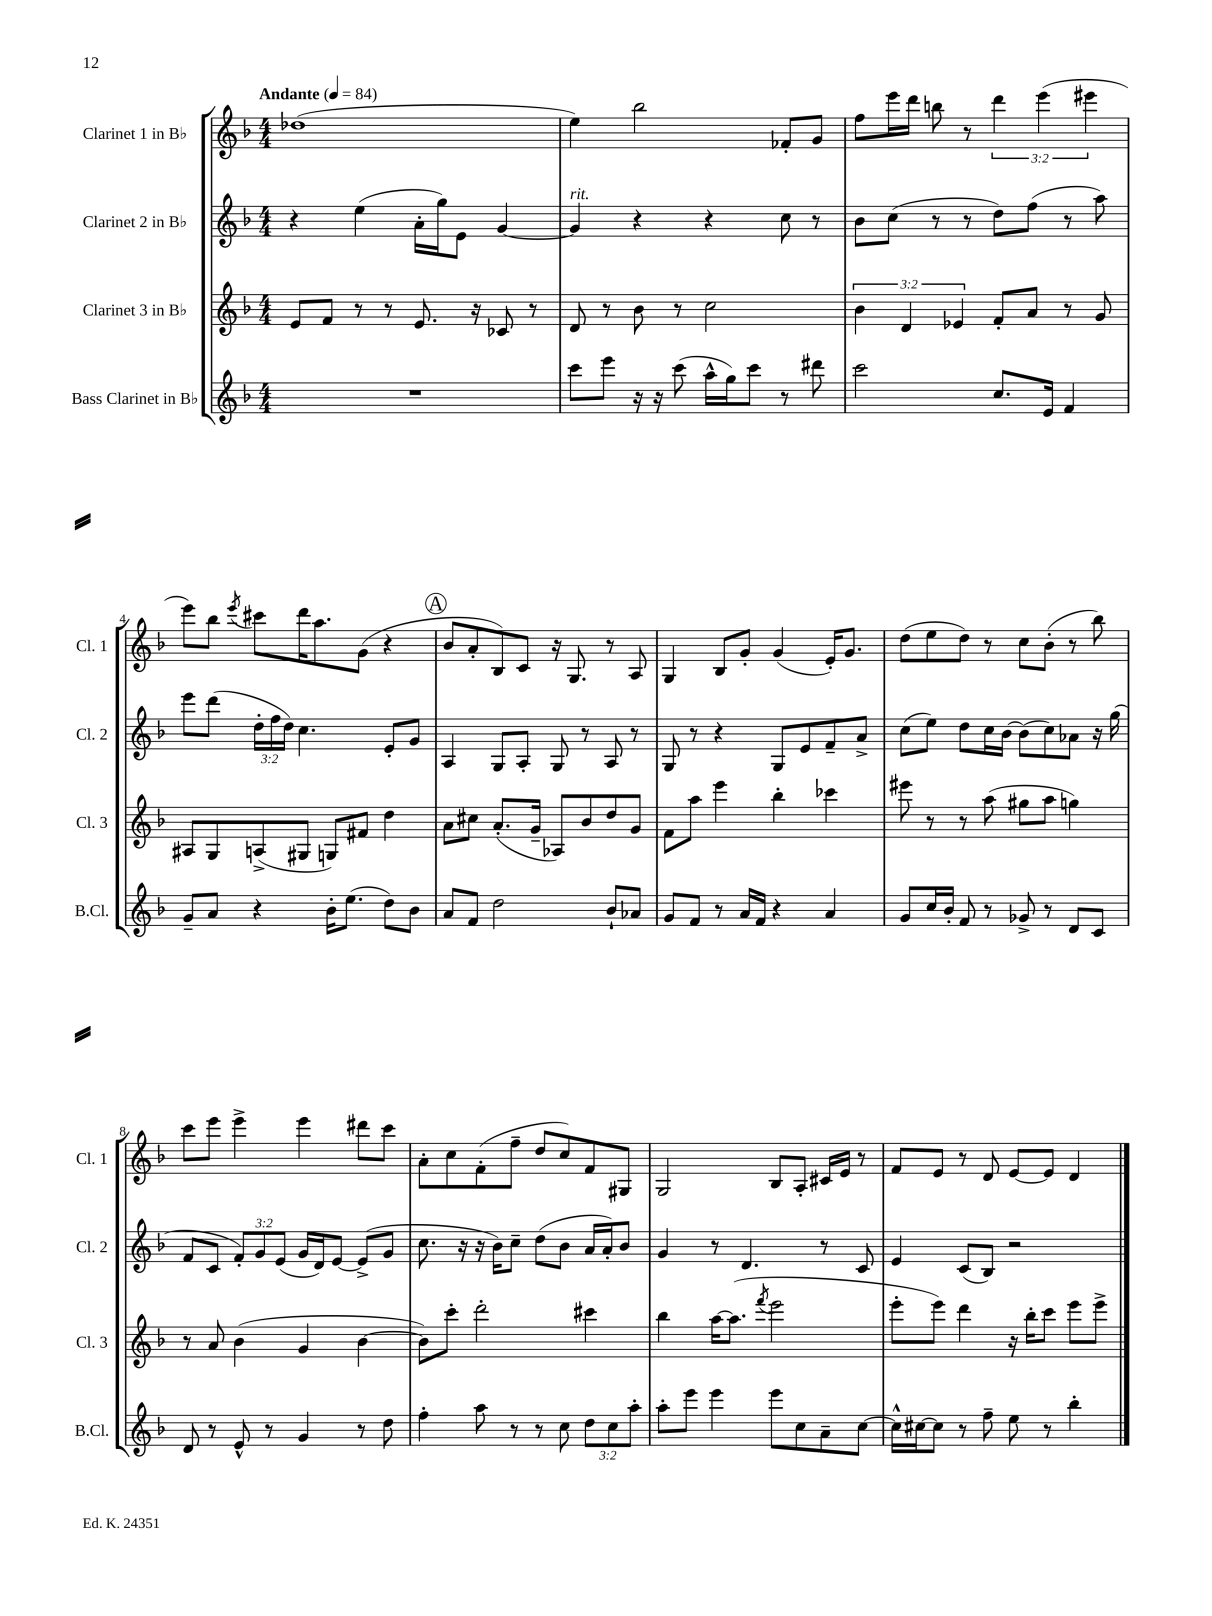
<<
\new StaffGroup <<
\new Staff = "s0" \with { instrumentName = "Clarinet 1 in Bb" shortInstrumentName = "Cl. 1" } {
    \clef treble \key f \major \numericTimeSignature \time 4/4 \override Staff.TupletNumber.text = #tuplet-number::calc-fraction-text \tempo "Andante" 4 = 84
    des''1( |
    e''4) bes''2 fes'8-. g'8 |
    f''8 e'''16 d'''16 b''8 r8 \tuplet 3/2 { d'''4 e'''4( eis'''4 } |
    e'''8) bes''8 \acciaccatura { e'''8 } cis'''8 d'''16 a''8. g'8( r4 |
    \mark \markup { \circle "A" } bes'8 a'8-. bes8) c'8 r16 g8. r8 a8 |
    g4 bes8 g'8-. g'4( e'16-.) g'8. |
    d''8( e''8 d''8) r8 c''8 bes'8-.( r8 bes''8) |
    c'''8 e'''8 e'''4-> e'''4 dis'''8 c'''8 |
    a'8-. c''8 f'8-.( f''8-- d''8 c''8) f'8 gis8 |
    g2 bes8 a8-. cis'16 e'16 r8 |
    f'8 e'8 r8 d'8 e'8~ e'8 d'4 \bar "|." |
}
\new Staff = "s1" \with { instrumentName = "Clarinet 2 in Bb" shortInstrumentName = "Cl. 2" } {
    \clef treble \key f \major \numericTimeSignature \time 4/4 \override Staff.TupletNumber.text = #tuplet-number::calc-fraction-text
    r4 e''4( a'16-. g''16) e'8 g'4~ |
    g'4^\markup { \italic "rit." } r4 r4 c''8 r8 |
    bes'8 c''8( r8 r8 d''8) f''8( r8 a''8) |
    e'''8 d'''8( \tuplet 3/2 { d''16-. f''16 d''16) } c''4. e'8-. g'8 |
    \mark \markup { \circle "A" } a4 g8 a8-. g8 r8 a8 r8 |
    g8 r8 r4 g8 e'8 f'8-- a'8-> |
    c''8( e''8) d''8 c''16 bes'16~ bes'8( c''8) aes'8 r16 g''16( |
    f'8 c'8 \tuplet 3/2 { f'8-.) g'8 e'8( } g'16 d'16) e'8~ e'8->( g'8 |
    c''8. r16 r16 bes'16) c''8-- d''8( bes'8 a'16 a'16-.) bes'8 |
    g'4 r8 d'4. r8 c'8 |
    e'4 c'8( bes8) r2 \bar "|." |
}
\new Staff = "s2" \with { instrumentName = "Clarinet 3 in Bb" shortInstrumentName = "Cl. 3" } {
    \clef treble \key f \major \numericTimeSignature \time 4/4 \override Staff.TupletNumber.text = #tuplet-number::calc-fraction-text
    e'8 f'8 r8 r8 e'8. r16 ces'8 r8 |
    d'8 r8 bes'8 r8 c''2 |
    \tuplet 3/2 { bes'4 d'4 ees'4 } f'8-. a'8 r8 g'8 |
    ais8 g8 a8->( gis8 g8) fis'8 d''4 |
    \mark \markup { \circle "A" } a'8 cis''8 a'8.-.( g'16-- aes8) bes'8 d''8 g'8 |
    f'8 a''8 e'''4 bes''4-. ces'''4 |
    eis'''8 r8 r8 a''8( gis''8 a''8 g''4) |
    r8 a'8 bes'4( g'4 bes'4~ |
    bes'8) c'''8-. d'''2-. cis'''4 |
    bes''4 a''16~ a''8.( \acciaccatura { f'''8 } e'''2 |
    e'''8-. e'''8) d'''4 r16 bes''16-. c'''8 e'''8 e'''8-> \bar "|." |
}
\new Staff = "s3" \with { instrumentName = "Bass Clarinet in Bb" shortInstrumentName = "B.Cl." } {
    \clef treble \key f \major \numericTimeSignature \time 4/4 \override Staff.TupletNumber.text = #tuplet-number::calc-fraction-text
    R1 |
    c'''8 e'''8 r16 r16 c'''8( a''16-^ g''16) c'''8 r8 dis'''8 |
    c'''2 c''8. e'16 f'4 |
    g'8-- a'8 r4 bes'16-. e''8.( d''8) bes'8 |
    \mark \markup { \circle "A" } a'8 f'8 d''2 bes'8-! aes'8 |
    g'8 f'8 r8 a'16 f'16 r4 a'4 |
    g'8 c''16 bes'16-. f'8 r8 ges'8-> r8 d'8 c'8 |
    d'8 r8 e'8-^ r8 g'4 r8 d''8 |
    f''4-. a''8 r8 r8 c''8 \tuplet 3/2 { d''8 c''8 a''8-. } |
    a''8-. e'''8 e'''4 e'''8 c''8 a'8-- c''8~ |
    c''16-^ cis''16~ cis''8 r8 f''8-- e''8 r8 bes''4-. \bar "|." |
}
>>
>>
